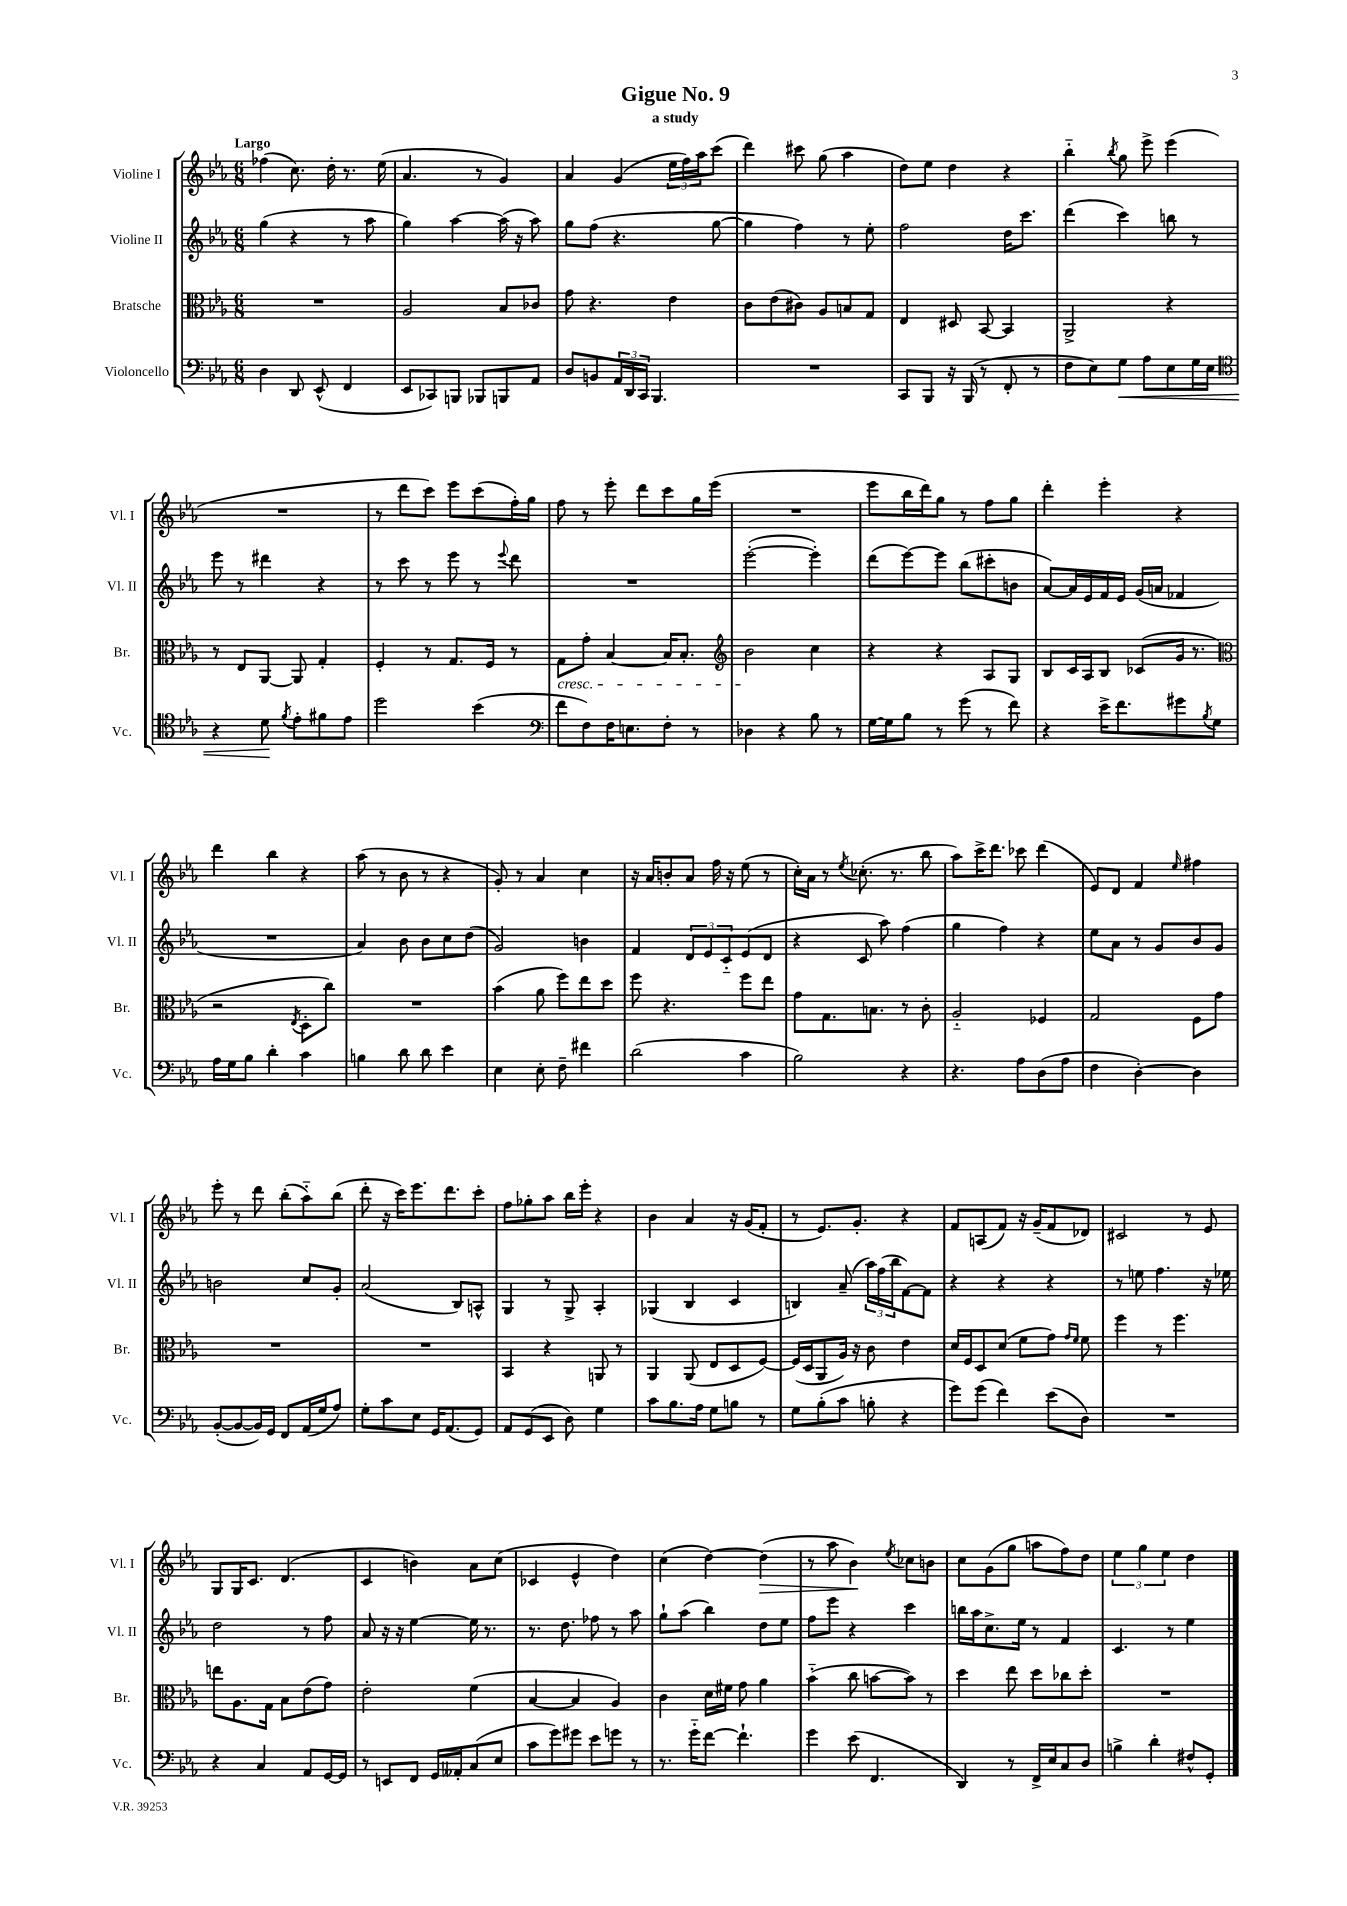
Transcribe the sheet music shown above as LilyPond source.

\header { title = "Gigue No. 9" subtitle = "a study" }
<<
\new StaffGroup <<
\new Staff = "s0" \with { instrumentName = "Violine I" shortInstrumentName = "Vl. I" } {
    \clef treble \key ees \major \numericTimeSignature \time 6/8 \tempo "Largo"
    fes''4( c''8.) d''16-. r8. ees''16( |
    aes'4. r8 g'4) |
    aes'4 g'4( \tuplet 3/2 { ees''16 f''16) aes''16 } c'''8( |
    d'''4) cis'''8 g''8( aes''4 |
    d''8) ees''8 d''4 r4 |
    bes''4-_ \acciaccatura { bes''8 } g''8 ees'''8-> ees'''4( |
    R2. |
    r8 d'''8 c'''8) ees'''8 c'''8( f''16-.) g''16 |
    f''8 r8 ees'''8-. d'''8 c'''8 g''16 ees'''16( |
    R2. |
    ees'''8 bes''16 d'''16) g''8 r8 f''8 g''8 |
    d'''4-. ees'''4-. r4 |
    d'''4 bes''4 r4 |
    aes''8( r8 bes'8 r8 r4 |
    g'8-.) r8 aes'4 c''4 |
    r16 aes'16 b'8-. aes'8 f''16 r16 ees''8( r8 |
    c''16-.) aes'16 r8 \acciaccatura { ees''8 } ces''8.-.( r8. bes''8 |
    aes''8) c'''16-> d'''8. ces'''8 d'''4( |
    ees'8) d'8 f'4 \grace { ees''16 } fis''4 |
    ees'''8-. r8 d'''8 bes''8-.( aes''8-_) bes''8( |
    d'''8-. r16 c'''16) ees'''8. d'''8. c'''8-. |
    f''8 ges''8-. aes''8 bes''16 ees'''16-. r4 |
    bes'4 aes'4 r16 g'16( f'8-. |
    r8 ees'8.) g'8.-. r4 |
    f'8 a8( f'8) r16 g'16--( f'8 des'8) |
    cis'2 r8 ees'8 |
    g8 g16 c'8. d'4.( |
    c'4 b'4) aes'8 c''8( |
    ces'4 ees'4-^ d''4) |
    c''4( d''4~) d''4\>( |
    r8 aes''8 bes'4\!) \acciaccatura { ees''8 } ces''8 b'8 |
    c''8 g'8( g''8 a''8 f''8) d''8 |
    \tuplet 3/2 { ees''4 g''4 ees''4 } d''4 \bar "|." |
}
\new Staff = "s1" \with { instrumentName = "Violine II" shortInstrumentName = "Vl. II" } {
    \clef treble \key ees \major \numericTimeSignature \time 6/8
    g''4( r4 r8 aes''8 |
    g''4) aes''4~ aes''16( r16 aes''8) |
    g''8 f''8( r4. g''8~ |
    g''4 f''4) r8 ees''8-. |
    f''2 d''16 c'''8. |
    d'''4( c'''4) b''8 r8 |
    ees'''8 r8 dis'''4 r4 |
    r8 c'''8 r8 ees'''8 r8 \appoggiatura { ees'''8 } d'''8 |
    R2. |
    ees'''2~-.( ees'''4-.) |
    d'''8( ees'''8~) ees'''8 bes''8( cis'''8-. b'8 |
    aes'8~) aes'16 ees'16 f'16 ees'16 g'16( a'16 fes'4 |
    R2. |
    aes'4) bes'8 bes'8 c''8 d''8( |
    g'2) b'4 |
    f'4 \tuplet 3/2 { d'8 ees'8 c'8-_ } ees'8( d'8 |
    r4 c'8 aes''8) f''4( |
    g''4 f''4) r4 |
    ees''8 aes'8 r8 g'8 bes'8 g'8 |
    b'2 c''8 g'8-. |
    aes'2( bes8) a8-^ |
    g4 r8 g8-> aes4-. |
    ges4( bes4 c'4 |
    b4) aes'8--( \tuplet 3/2 { aes''16) f''16( bes''16 } f'8~) f'8 |
    r4 r4 r4 |
    r8 e''8 f''4. r16 ees''16 |
    d''2 r8 f''8 |
    aes'8 r16 r16 ees''4~ ees''16 r8. |
    r8. d''8. fes''8 r8 aes''8 |
    g''8-! aes''8( bes''4) d''8 ees''8 |
    f''8 ees'''8 r4 c'''4 |
    b''16 aes''16 c''8.-> ees''16 r8 f'4 |
    c'4. r8 ees''4 \bar "|." |
}
\new Staff = "s2" \with { instrumentName = "Bratsche" shortInstrumentName = "Br." } {
    \clef alto \key ees \major \numericTimeSignature \time 6/8
    R2. |
    aes2 bes8 ces'8 |
    g'8 r4. ees'4 |
    c'8 ees'8( cis'8) aes8 b8 g8 |
    ees4 dis8 bes,8~ bes,4 |
    aes,2-> r4 |
    r8 ees8 aes,8~ aes,8 g4-. |
    f4-. r8 g8. f16 r8 |
    g8\cresc g'8-. bes4~ bes16 bes8.-. |
    \clef treble bes'2\! c''4 |
    r4 r4 aes8 g8 |
    bes8 c'16 aes16 bes8 ces'8( g'16 r8. |
    \clef alto r2 \acciaccatura { ees8 } d8-. c''8) |
    R2. |
    bes'4( aes'8 f''8) ees''8 d''8 |
    f''8 r4. f''8 ees''8 |
    g'8 g8. b8. r8 c'8-. |
    aes2-_ fes4 |
    g2 f8 g'8 |
    R2. |
    R2. |
    bes,4 r4 a,8 r8 |
    aes,4 aes,8( ees8 d8 f8~) |
    f16( d16 aes,8 aes16) r16 c'8 ees'4 |
    d'16 f16 d8 d'8( f'8 g'8) \grace { g'16 f'16 } f'8 |
    f''4 r8 f''4. |
    e''8 aes8. g16 bes8 ees'8( g'8) |
    ees'2-. f'4( |
    bes4~ bes4 aes4) |
    c'4 d'16 fis'16 g'8 aes'4 |
    bes'4-_( c''8 b'8~ b'8) r8 |
    d''4 ees''8 d''8 ces''8 d''8-. |
    R2. \bar "|." |
}
\new Staff = "s3" \with { instrumentName = "Violoncello" shortInstrumentName = "Vc." } {
    \clef bass \key ees \major \numericTimeSignature \time 6/8
    d4 d,8 ees,8-^( f,4 |
    ees,8 ces,8) b,,8 bes,,8 b,,8 aes,8 |
    d8 b,8 \tuplet 3/2 { aes,16 d,16 c,16 } bes,,4. |
    R2. |
    c,8 bes,,8 r16 bes,,16( r8 f,8-. r8 |
    f8 ees8) g8\< aes8 ees8 g16 ees16 |
    \clef tenor r4 d'8\! \acciaccatura { f'8 } ees'8-. fis'8 ees'8 |
    d''2 bes'4( |
    \clef bass f'8 f8) f16 e8. f8-. r8 |
    des4 r4 bes8 r8 |
    g16~ g16 bes8 r8 g'8( r8 f'8) |
    r4 ees'16-> f'8. gis'8 \acciaccatura { bes8 } g8 |
    aes16 g16 bes8 d'4-. c'4 |
    b4 d'8 d'8 ees'4 |
    ees4 ees8-. f8-- fis'4 |
    d'2( c'4 |
    bes2) r4 |
    r4. aes8 d8( aes8 |
    f4 d4~-.) d4 |
    bes,8~-.( bes,8~ bes,16) g,16 f,8 aes,16( g16 aes8) |
    g8-. c'8 ees8 g,16 aes,8.( g,8) |
    aes,8 g,8( ees,8 d8) g4 |
    c'8 bes8. aes16 g8 b8 r8 |
    g8 bes8-.( c'8 b8-. r4 |
    g'8) g'8( f'4) ees'8( d8) |
    R2. |
    r4 c4 aes,8 g,16~ g,16 |
    r8 e,8 f,8 g,16 aeses,16-. c8( ees8 |
    c'8 g'8) gis'8 ees'8 g'8 r8 |
    r8. g'16-_ f'8~ f'4.-! |
    g'4 ees'8( f,4. |
    d,4) r8 f,16-> ees16 c8 d8 |
    b4-> d'4-. fis8-^ g,8-. \bar "|." |
}
>>
>>
\layout { \context { \Score \remove "Bar_number_engraver" } }
